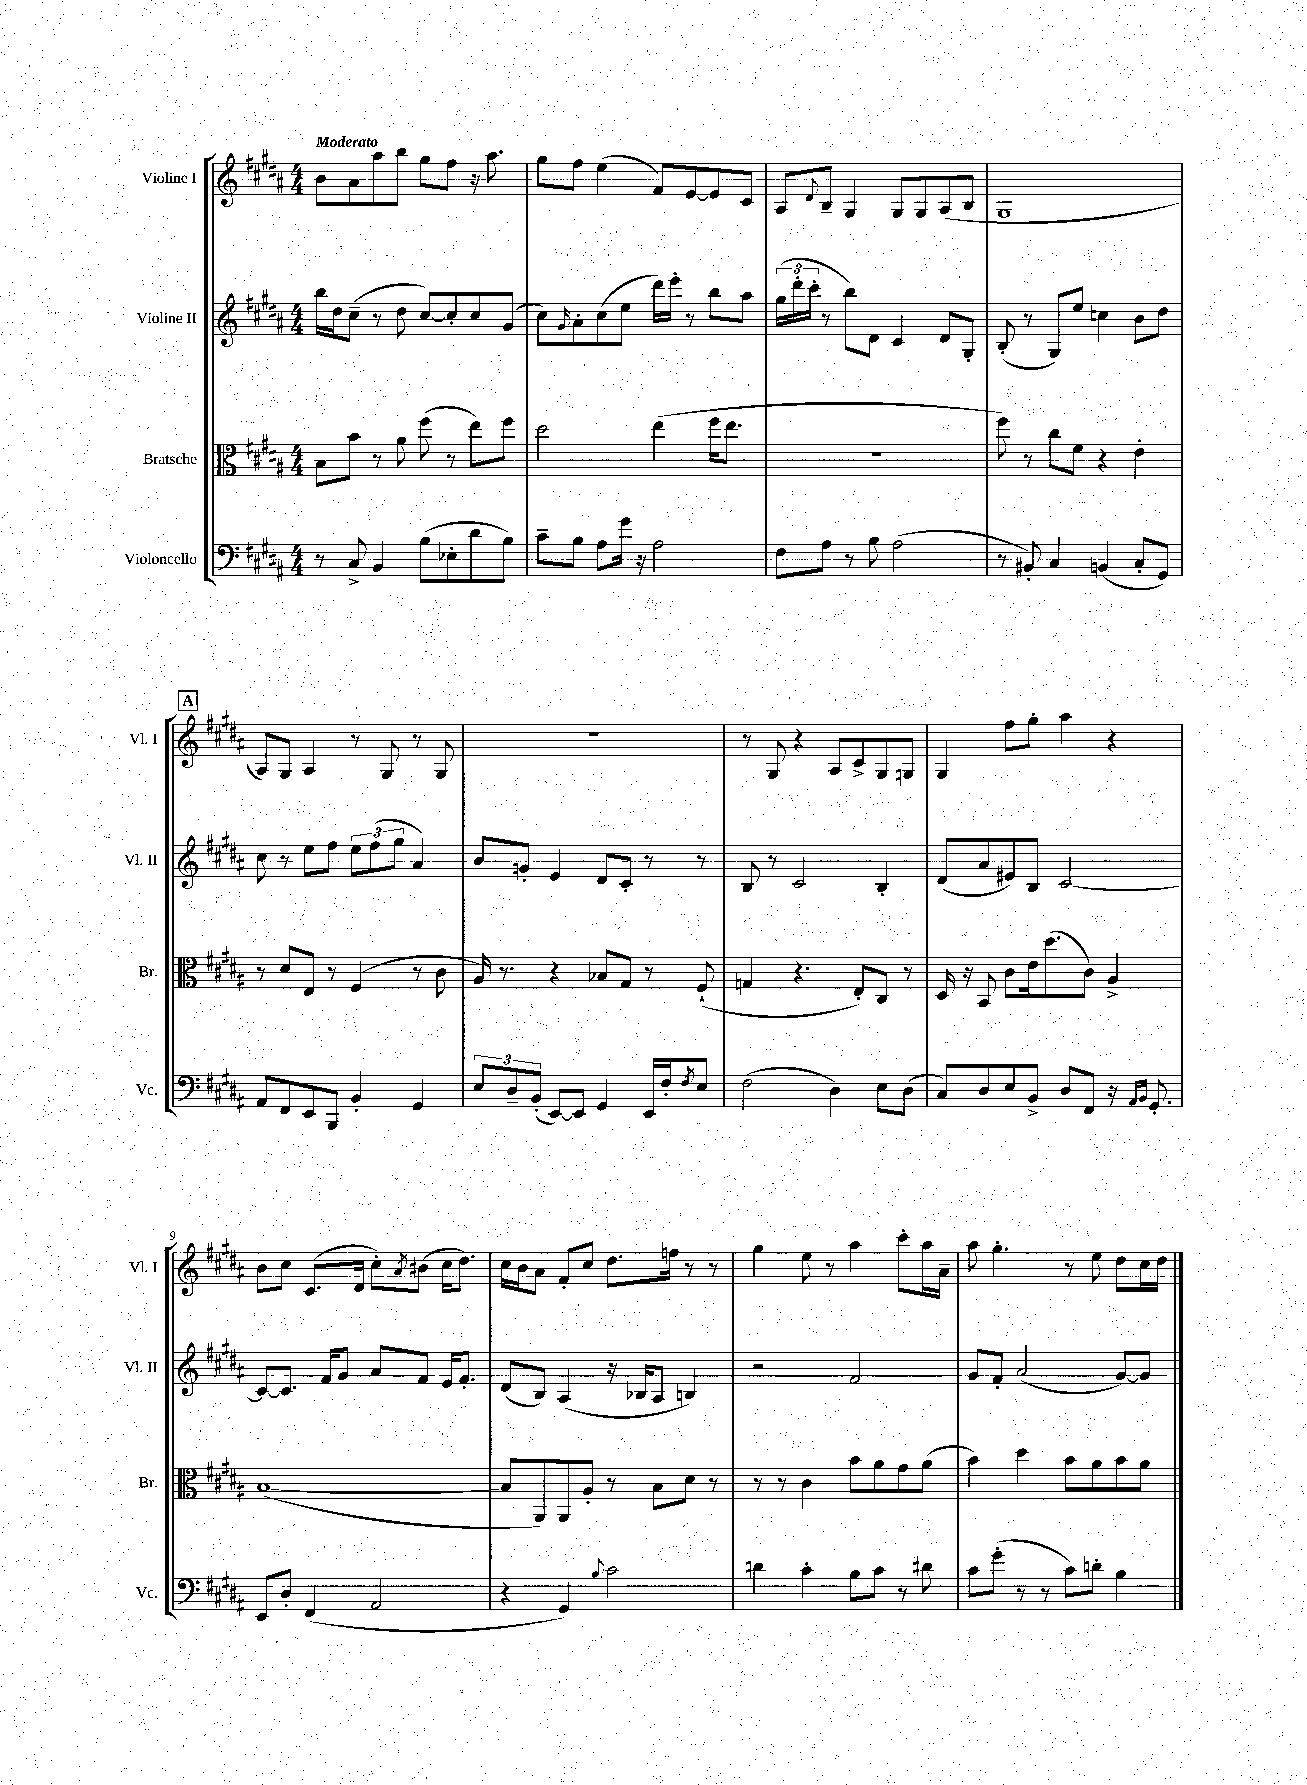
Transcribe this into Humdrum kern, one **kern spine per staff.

**kern	**kern	**kern	**kern
*part4	*part3	*part2	*part1
*staff4	*staff3	*staff2	*staff1
*I"Violoncello	*I"Bratsche	*I"Violine II	*I"Violine I
*I'Vc.	*I'Br.	*I'Vl. II	*I'Vl. I
*clefF4	*clefC3	*clefG2	*clefG2
*k[f#c#g#d#a#]	*k[f#c#g#d#a#]	*k[f#c#g#d#a#]	*k[f#c#g#d#a#]
*M4/4	*M4/4	*M4/4	*M4/4
=1	=1	=1	=1
!	!	!	!LO:TX:a:B:t=Moderato
8r	8B\L	16bb\LL	8b\L
.	.	16dd#\J	.
8C#^/	8b\J	(8cc#~\J	8a#\
4BB/	8r	8r	8aa#\
.	8a#\	8dd#\	8bb\J
(8B\L	(8ff#\	[8cc#/L)	8gg#\L
8E-X'\	8r	8cc#'/]	8ff#\J
8d#\	8ee\L)	8cc#/	16r
.	.	.	8.aa#\
8B\J)	8ff#\J	(8g#/J	.
=2	=2	=2	=2
8c#~\L	2dd#\	8cc#\L)	8gg#\L
.	.	16qqg#/	.
8B\J	.	8a#'\	8ff#\J
8A#\L	.	(8cc#\	(4ee\
16g#\Jk	.	8ee\J	.
16r	.	.	.
2A#\	(4ee\	16ddd#\LL)	8f#/L)
.	.	16eee'\JJ	.
.	.	8r	[8e/
.	16ff#\KL	8bb\L	8e/]
.	8.ee\J	.	.
.	.	8aa#\J	8c#/J
=3	=3	=3	=3
8F#\L	1r	(24gg#\LL	8A#/L
.	.	24ddd#'\	.
.	.	24ccc#'\JJ	.
.	.	.	8qqd#/
8A#\J	.	8r	8B~/J
8r	.	8bb\L)	4G#/
8B\	.	8d#\J	.
(2A#\	.	4c#/	8G#/L
.	.	.	8G#/
.	.	8d#/L	(8A#/
.	.	8G#'/J	8B/J
=4	=4	=4	=4
8r	8ff#\)	(8B'/	1G#
8BB#X'/)	8r	8r	.
4C#/	8cc#\L	8G#/L)	.
.	8f#\J	8ee/J	.
(4BBn/	4r	4ccn\	.
8C#'/L	4e'\	8b\L	.
8GG#/J)	.	8dd#\J	.
!!LO:LB:g=z
!!LO:REH:place=s1:t=A
=5	=5	=5	=5
8AA#/L	8r	8cc#\	8A#/L)
8FF#/	8d#/L	8r	8G#/J
8EE/	8E/J	8ee\L	4A#/
8BBB/J	8r	8ff#\J	.
4BB'/	(4F#/	12ee\L	8r
.	.	(12ff#\	.
.	.	.	8G#/
.	.	12gg#\J	.
4GG#/	8r	4a#/)	8r
.	8c#\	.	8G#/
=6	=6	=6	=6
12E/L	16A#/)	8b/L	1r
.	8.r	.	.
12D#~/	.	.	.
.	.	8gn'/J	.
(12BB'/J	.	.	.
[8EE/L)	4r	4e/	.
8EE/J]	.	.	.
4GG#/	8B-X/L	8d#/L	.
.	8G#/J	8c#'/J	.
16EE/LL	8r	8r	.
16F#'/J	.	.	.
8qF#/	.	.	.
8E/J	(8F#`/	8r	.
=7	=7	=7	=7
(2F#\	4Gn/	8B/	8r
.	.	8r	8G#/
.	4.r	2c#/	4r
4D#\)	.	.	8A#/L
.	8E'/L)	.	8c#^/
8E\L	8C#/J	4B'/	8G#/
(8D#\J	8r	.	8Gn/J
=8	=8	=8	=8
8C#/L)	16D#/	(8d#/L	4G#/
.	16r	.	.
8D#/	8BB/	8a#/	.
8E/	8c#\L	8e#X/)	8ff#\L
8BB^/J	16e\k	8B/J	8gg#'\J
.	(8.dd#\	.	.
8D#/L	.	[2c#/	4aa#\
8FF#/J	8c#\J)	.	.
16r	4A#^/	.	4r
16qqAA#/LL	.	.	.
16qqBB/JJ	.	.	.
8.GG#'/	.	.	.
!!LO:LB:g=z
=9	=9	=9	=9
8EE/L	([1B	8c#/L_	8b\L
8D#'/J	.	8.c#/J]	8cc#\J
(4FF#/	.	.	(8.c#/L
.	.	16f#/KL	.
.	.	8g#/J	.
.	.	.	16d#/Jk
2AA#/	.	8a#/L	8cc#'\L)
.	.	.	8qa#/
.	.	8f#/J	(8b#X\J
.	.	16e/KL	16cc#\KL
.	.	8.f#'/J	8.dd#\J)
=10	=10	=10	=10
4r	8B/L]	(8d#/L	16cc#\LL
.	.	.	16b\J
.	8AA#/)	8B/J)	8a#\J
4GG#/)	8AA#/	(4A#/	8f#'/L
.	8A#'/J	.	8cc#/J
8qqB/	.	.	.
2c#\	8r	16r	8.dd#\L
.	.	16B-X/KL	.
.	8B\L	8A#/J	.
.	.	.	16ffn\Jk
.	8d#\J	4Bn/)	8r
.	8r	.	8r
=11	=11	=11	=11
4dn\	8r	2r	4gg#\
.	8r	.	.
4c#'\	4c#\	.	8ee\
.	.	.	8r
8B\L	8b\L	2f#/	4aa#\
8c#\J	8a#\	.	.
8r	8g#\	.	8ccc#'\L
8d#X\	(8a#\J	.	16aa#\L
.	.	.	16a#~\JJ
=12	=12	=12	=12
8c#\L	4b\)	8g#/L	8aa#\
(8g#'\J	.	8f#'/J	4.gg#'\
8r	4dd#\	(2a#/	.
8r	.	.	.
8c#\L)	8b\L	.	8r
8dn'\J	8a#\	.	8ee\
4B\	8b\	[8g#/L)	8dd#\L
.	8a#\J	8g#/J]	16cc#\L
.	.	.	16dd#\JJ
==	==	==	==
*-	*-	*-	*-
